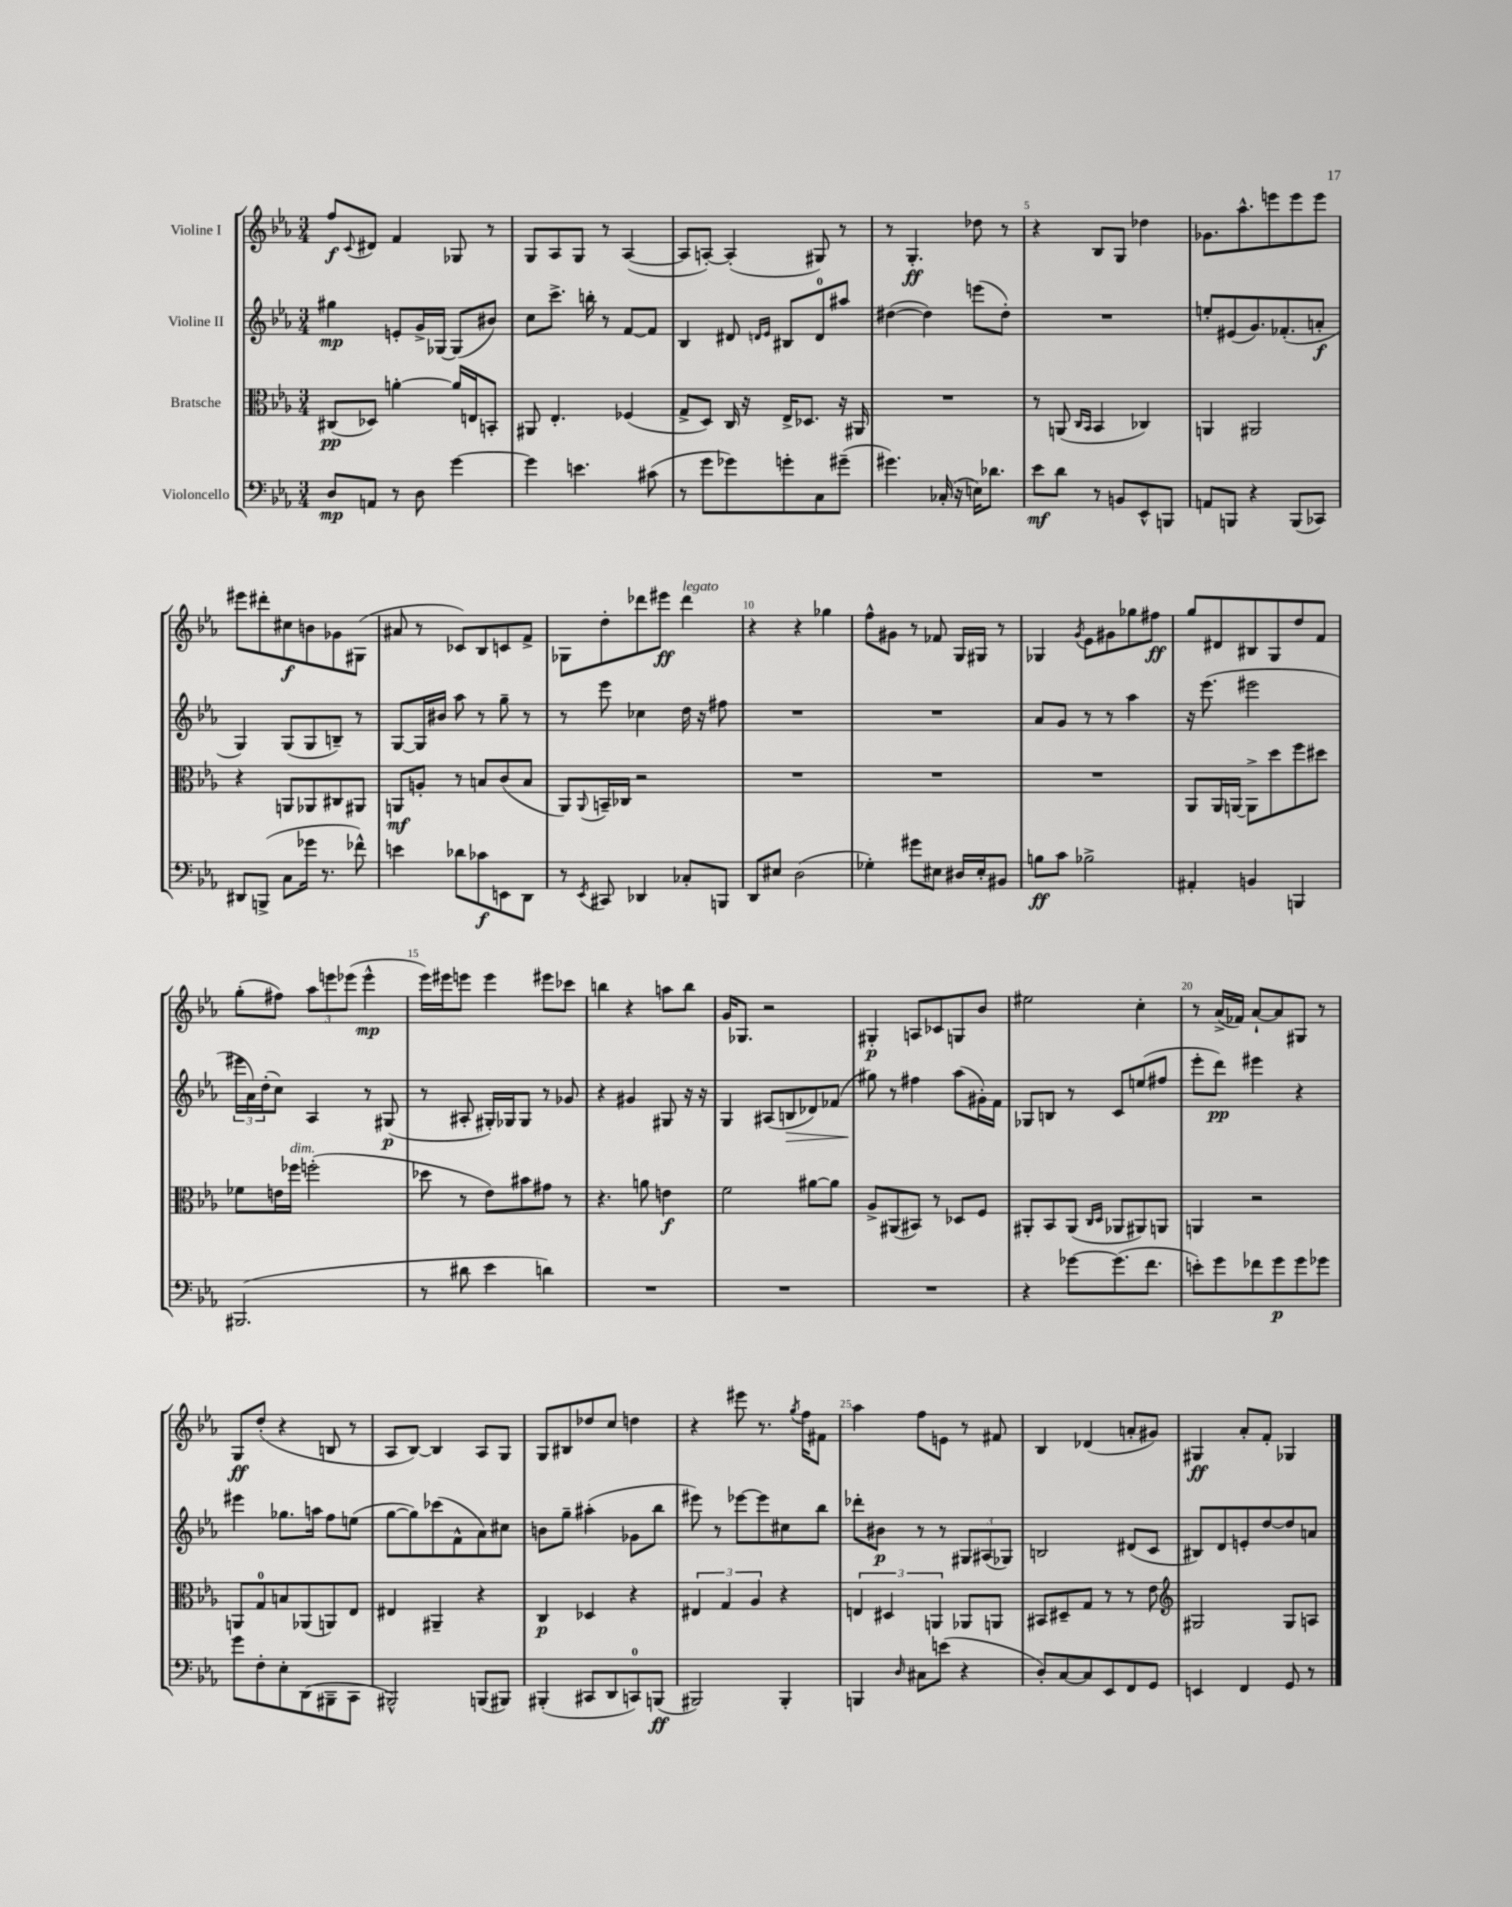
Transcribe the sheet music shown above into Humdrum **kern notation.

**kern	**kern	**kern	**kern
*staff4	*staff3	*staff2	*staff1
*clefF4	*clefC3	*clefG2	*clefG2
*k[b-e-a-]	*k[b-e-a-]	*k[b-e-a-]	*k[b-e-a-]
*M3/4	*M3/4	*M3/4	*M3/4
8D	(8C#	4gg#	8ff
.	.	.	8qqc
8AA	8D-)	.	8d#
8r	[4a'	8e'	4f
8D	.	16g^	.
.	.	[16G-	.
[4g	16a]	(8G-]	8G-
.	16E	.	.
.	8BB'	8b#)	8r
=	=	=	=
4g]	8AA#	8cc	8G
.	4.E-'	8.ccc^	8A-
4.e	.	.	8G
.	.	16bb'	.
.	.	8r	8r
.	(4F-	[8f	([4A-
(8c#	.	8f]	.
=	=	=	=
8r	8G^	4B-	8A-]
8g	8D)	.	[8A')
8g-)	16C	8d#	(4A']
.	16r	.	.
.	.	16qqd	.
.	.	16qqe-	.
8g'	16E-^	8B#	.
.	8.D-	.	.
8C	.	8d	8G#)
(8g#~	16r	8aa#	8r
.	16AA#	.	.
=	=	=	=
4.g#)	2.r	([4dd#	8r
.	.	.	4.G'
.	.	4dd#])	.
(16C-'	.	.	.
16r	.	.	.
16E)	.	(8eee	8dd-
8.d-	.	.	.
.	.	8dd#')	8r
=	=	=	=
8e-	8r	2.r	4r
8d	(8AA	.	.
.	16qqC	.	.
.	16qqBB-	.	.
8r	4BB-	.	8B-
8BB	.	.	8G
8EE-^^	4C-)	.	4dd-
8BBB	.	.	.
=	=	=	=
8AA	4AA	8ee'	8.g-
8BBB	.	(8e#	.
.	.	.	8.aa-^^
4r	2AA#	8.g)	.
.	.	.	8eee
.	.	(8.f-'	.
(8BBB	.	.	8eee
8CC-)	.	8a'	8eee
=	=	=	=
8DD#	4r	4G)	8eee#
(8BBB^	.	.	8ddd#'
8C	8AA	(8G	8cc#
16g-	8AA-	8G	8b
8.r	.	.	.
.	8C#	8B~)	8g-
8f-^^)	8AA#	8r	(8G#
=	=	=	=
4e	8AA	[8G	8a#
.	8A'	16G]	8r
.	.	16b#	.
8d-	8r	8aa-	8c-)
8c-	8B	8r	8B-
8EE	(8c	8gg~	8c
8DD	8B	8r	8f^
=	=	=	=
8r	8AA-)	8r	8G-
8qEE-	8qqAA-	.	.
8CC#	16BB~	8eee-	8dd'
.	16C-	.	.
4DD-	2r	4cc-	8ddd-
.	.	.	8eee#
8C-'	.	16dd	4ddd-
.	.	16r	.
8BBB	.	8ff#	.
=	=	=	=
8DD	2.r	2.r	4r
8E#	.	.	.
(2D	.	.	4r
.	.	.	4gg-
=	=	=	=
4G-')	2.r	2.r	8ff^^
.	.	.	8g#
8g#	.	.	8r
8E#	.	.	8f-
16D#	.	.	16G
16E#'	.	.	16G#
8BB#	.	.	8r
=	=	=	=
8B	2.r	8a-	4G-
8c	.	8g	.
.	.	.	8qg
2B-^	.	8r	8e-
.	.	8r	8g#
.	.	4aa-	8gg-
.	.	.	8ff#
=	=	=	=
4AA#'	8AA-	16r	8gg
.	.	(8.eee-	.
.	16AA-	.	8d#
.	[16AA	.	.
4BB	8AA^]	2eee#	8B#
.	8dd	.	8G
4BBB	8ff	.	8dd
.	8dd#	.	8f
=	=	=	=
(2.BBB#	8f-	24eee#	(8gg'
.	.	24a-)	.
.	.	(24dd'	.
.	16e	8cc)	8ff#)
.	16ff-	.	.
.	(2ff'	4A-	12aa-
.	.	.	12eee
.	.	.	(12eee-
.	.	8r	4eee-^^
.	.	(8G#	.
=	=	=	=
8r	8dd-	8r	16eee-)
.	.	.	16eee#
8d#	8r	8A#'	8eee
4e-	8e-)	16G#')	4eee
.	.	16G-	.
.	8b#	8G-	.
4d)	8g#	8r	8eee#
.	8r	8g-	8ccc-
=	=	=	=
2.r	4.r	4r	4bb
.	.	4g#	4r
.	8a	.	.
.	4e	8G#	8aa
.	.	16r	8bb
.	.	16r	.
=	=	=	=
2.r	2f	4G	16g
.	.	.	8.G-
.	.	(8A#	2r
.	.	8B	.
.	[8a#	8d-)	.
.	8a#]	(8f-	.
=	=	=	=
2.r	8A-^	8gg#)	4G#'
.	(8AA#	8r	.
.	8BB#)	4ff#	8A
.	8r	.	8c-
.	8D-	(8aa-	8G
.	8F	16g#')	8b-
.	.	16f	.
=	=	=	=
4r	8AA#'	8G-	2ee#
.	8BB-	8B	.
[8g-	(8AA#	8r	.
.	16qqC	.	.
.	16qqD	.	.
(8.g-]	8AA-	8c	.
.	8AA#)	(8ee	4cc'
8.f	.	.	.
.	8AA	8ff#	.
=	=	=	=
8e')	4AA	8eee-'	8r
8g	.	8ddd)	(16a-^
.	.	.	16f-)
8f-	2r	4eee#	[8a-`
8g	.	.	8a-]
8g	.	4r	8G#
8g-	.	.	8r
=	=	=	=
8g	8AA	4eee#	8G
8F'	8G	.	(8dd'
8E-'	8B	8.gg-	4r
(8DD	(8AA-	.	.
.	.	16aa	.
8BBB#~	8AA)	8ff	8B
8CC	8E-	(8ee	8r
=	=	=	=
2BBB#^^)	4E#	[8gg	8A-
.	.	8gg])	[8B-)
.	4AA#~	(8ccc-	4B-]
.	.	8f^^	.
(8BBB	4r	8a-)	8A-
8BBB#)	.	8cc#	8G
=	=	=	=
(4BBB#'	4C	8b	8G
.	.	8gg~	8B#
8CC#	4D-	(4aa#'	8dd-
8DD	.	.	8cc
8CC)	4r	8g-	4dd
(8BBB	.	8bb-	.
=	=	=	=
2BBB#)	6E#	8eee#)	4r
.	.	8r	.
.	6G	.	.
.	.	[8eee-	8eee#
.	6A-	.	.
.	.	8eee-]	8.r
4BBB#'	4r	8cc#	.
.	.	.	8qgg
.	.	.	16ff
.	.	8bb-	8f#
=	=	=	=
4BBB	6E	8ddd-'	4aa-
.	.	8b#	.
.	6D#	.	.
16qqD	.	.	.
8C#	.	8r	8ff
.	6AA	.	.
(8e	.	8r	8e
4r	8AA-	12G#	8r
.	.	(12A#	.
.	8AA	.	8f#
.	.	12G-)	.
=	=	=	=
8D')	8BB#	2B	4B-
[8C	8D#~	.	.
8C]	8G	.	(4d-
8EE-	8r	.	.
8FF	8r	(8d#	8a'
8GG	8e-	8c	8g#)
=	=	=	=
*	*clefG2	*	*
4EE	2G#	8B#)	4G#
.	.	8d	.
4FF	.	8e'	8a-'
.	.	[8dd	8f'
8GG	8G#	8dd]	4G-
8r	8A	8a	.
==	==	==	==
*-	*-	*-	*-
